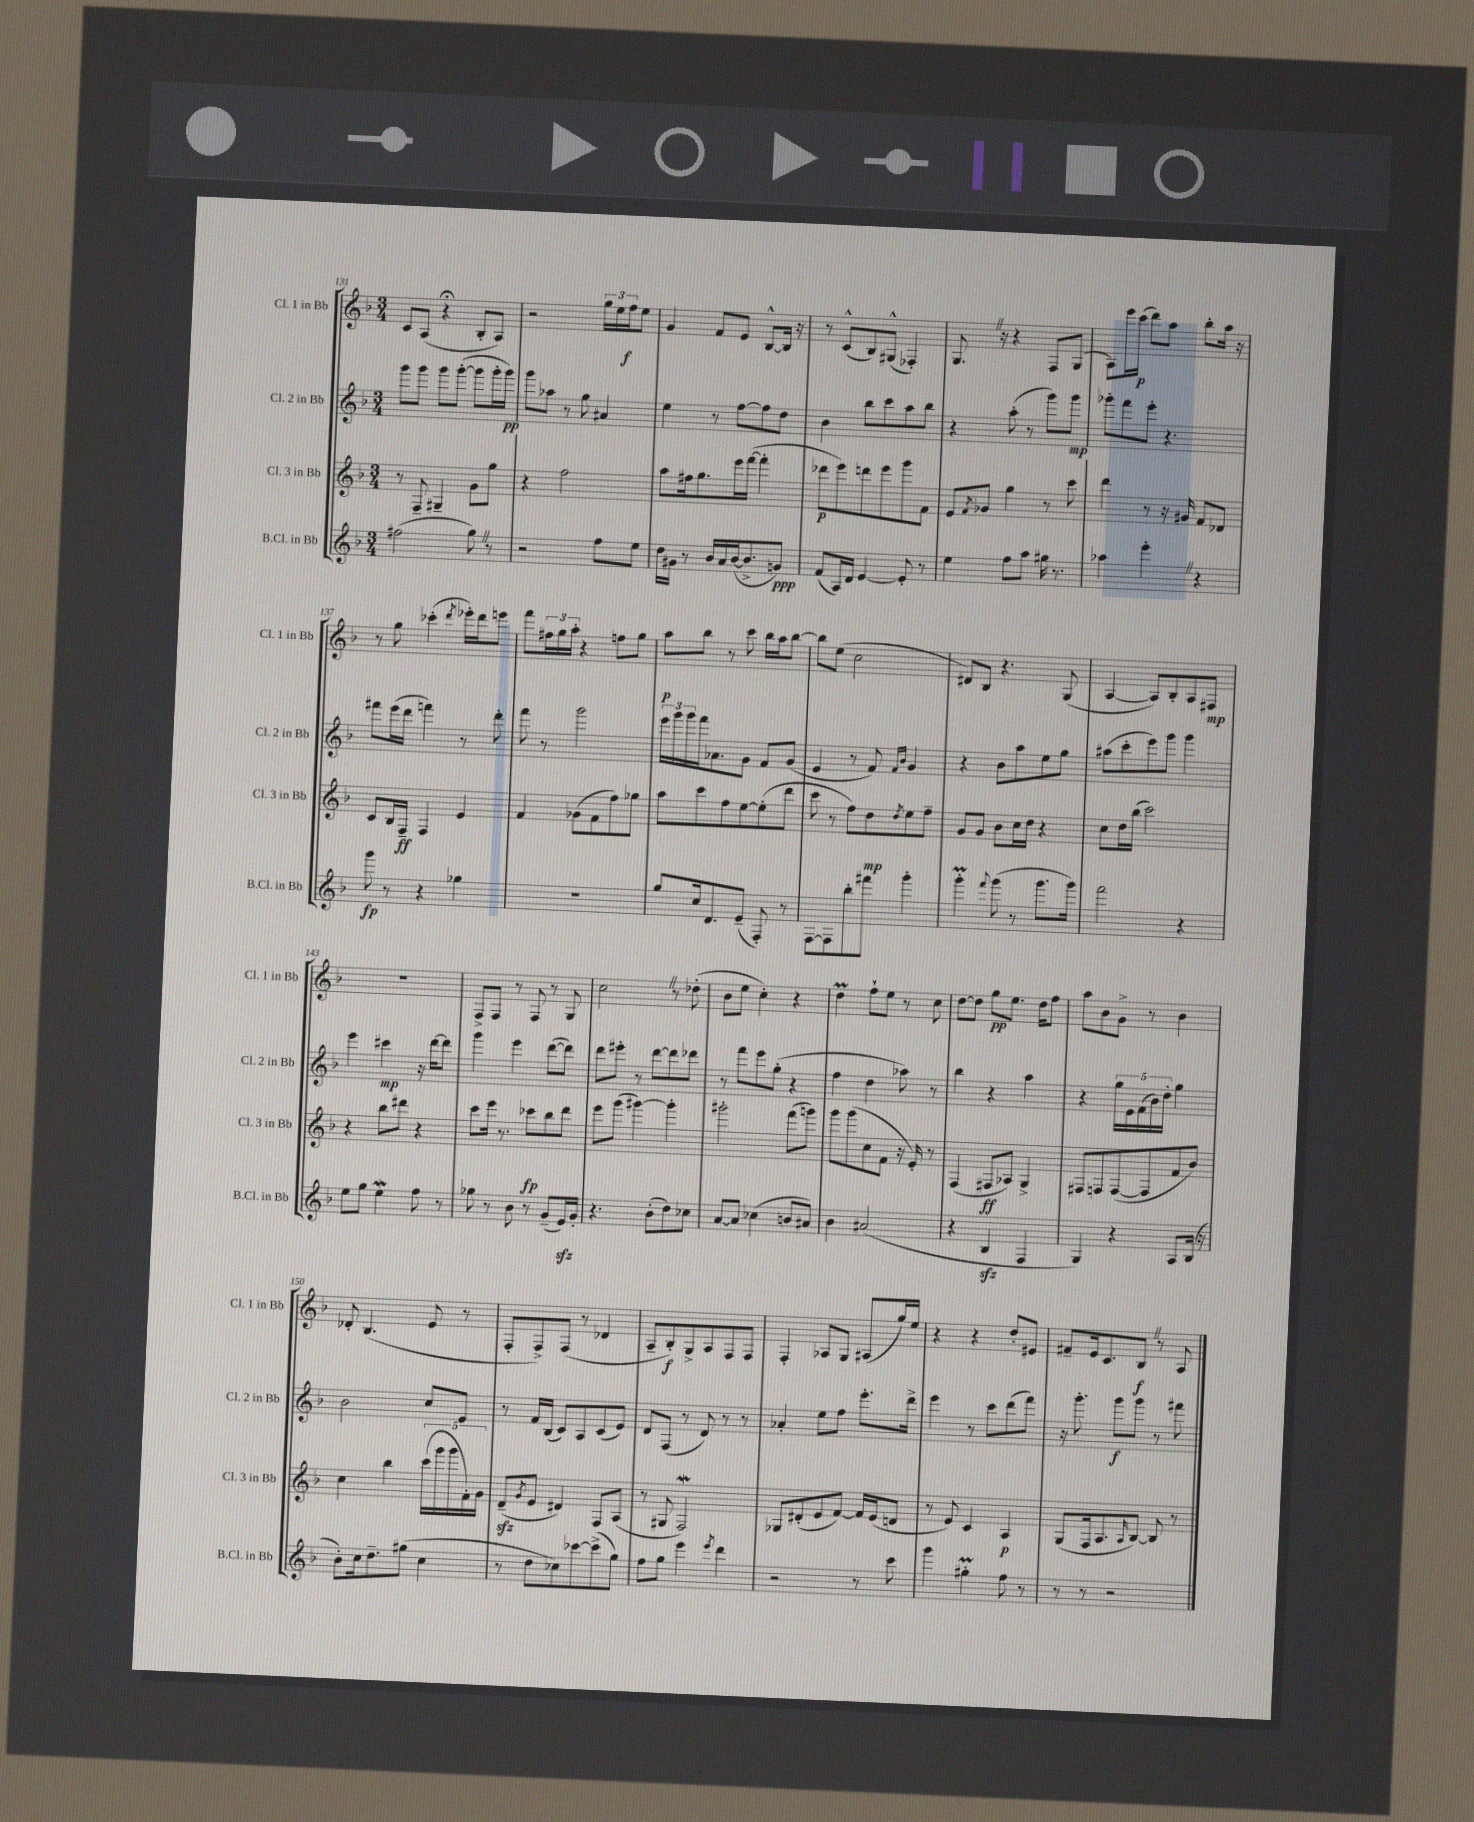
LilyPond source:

<<
\new StaffGroup <<
\new Staff = "s0" \with { instrumentName = "Cl. 1 in Bb" shortInstrumentName = "Cl. 1 in Bb" } {
    \clef treble \key f \major \numericTimeSignature \time 3/4
    c'8 a8( r4\fermata bes8-. a8) |
    r2 \tuplet 3/2 { g''16 e''16 f''16\f } e''8 |
    g'4 f'8 e'8 bes8~-^ bes16 r16 |
    r8 c'8-^( bes8) gis8-^( fes4-.) |
    g8. \once \override BreathingSign.text = \markup { \musicglyph "scripts.caesura.straight" } \breathe r16 r4 f8 g8( |
    a8) e'''16 c'''16\p( d'''8) a''8 bes''8-. a''16 r16 |
    r8 g''8 ces'''4-.( \acciaccatura { d'''8 } ees'''16-.) d'''16 e'''8 |
    f'''8 \tuplet 3/2 { fis''16 g''16 a''16-. } r4 f''8 g''8 |
    a''8\p bes''8 r8 c'''8 bes''16 a''16 bes''8~ |
    bes''8 e''8( c''2 |
    dis'8) bes8 r4. g8( |
    a4~ a8) bes8-. a8 fis8\mp |
    R2. |
    f8-> f8 r8 f8 r8 g8 |
    c''2 \once \override BreathingSign.text = \markup { \musicglyph "scripts.caesura.straight" } \breathe r8 des''8-.( |
    bes'8 e''8 c''4-.) r4 |
    d''4\prall f''8-! e''8 r8 c''8 |
    d''8~ d''8 g''8\pp e''8. d''16 f''8 |
    a''8 bes'8 g'8-> r8 bes'4 |
    des'8-. bes4.( e'8 r8 |
    f8-. f8->) f8( r8 des'4 |
    a8-- bes8-.\f) g8-> a8 f8 f8 |
    f4-. aes8 g8 ais8( g''16) e''16 |
    r4 r4 d''8-. eis'8 |
    fis'8-- e'16 c'8. bes8\f \once \override BreathingSign.text = \markup { \musicglyph "scripts.caesura.straight" } \breathe r8 a8 \bar "|." |
}
\new Staff = "s1" \with { instrumentName = "Cl. 2 in Bb" shortInstrumentName = "Cl. 2 in Bb" } {
    \clef treble \key f \major \numericTimeSignature \time 3/4
    g'''8 g'''8 g'''8 g'''8~-.( g'''8 g'''16-. g'''16\pp) |
    g'''8 aes''8 r8 g''8 ais'4 |
    e''4 r8 f''8~ f''8 d''8 |
    bes'4 bes''8 c'''8 a''8 bes''8 |
    r4 a''8-.( r8 g'''8) g'''8\mp |
    ges'''8-. f'''8 e'''8-. r4. |
    fis'''8 e'''16( d'''16 f'''4) r8 d'''8-. |
    f'''8 r8 g'''2 |
    \tuplet 3/2 { e'''16 g'''16 g'''16 } f'''16 aes'8. g'8 f'8 g'8( |
    e'4 r8 f'8) \grace { f'16 bes'16 } g'4 |
    r4 bes'8 a''8 e''8 g''8 |
    ais''8( c'''8-. e'''8) g'''8 g'''4 |
    e'''4 cis'''4\mp r16 d'''16~ d'''8 |
    g'''4 e'''4 d'''8~( d'''8) |
    d'''8 eis'''8-. r8 d'''8~ d'''8 des'''8 |
    r8 f'''8 e'''8 g''8-.( r4 |
    f''4 d''4 aes''8) r8 |
    bes''4 r4 a''4 |
    r4 \tuplet 5/4 { g''16 e'16 f'16( bes'16) d''16-. } g''4 |
    bes'2 c''8 e'8 |
    r8 f'16 bes16( c'8) a8 c'8( e'8) |
    d'8 f8( r8 d'8) r8 r8 |
    aes'4-. e''8 f''8 e'''8.-. d'''16-> |
    e'''4 r8 c'''8 d'''8( f'''8) |
    r16 g'''8.-. g'''8\f g'''8 r8 fis'''8 \bar "|." |
}
\new Staff = "s2" \with { instrumentName = "Cl. 3 in Bb" shortInstrumentName = "Cl. 3 in Bb" } {
    \clef treble \key f \major \numericTimeSignature \time 3/4
    r8 f8-- gis4-- g'8 g''8 |
    r4 f''2 |
    a''8 fis''16 g''8. e'''16 f'''16~( f'''4-. |
    des'''8\p e'''8) d'''8 e'''8 g'''8 f'8 |
    e'8 \acciaccatura { f'8 } ges'8 g''4 r8 c'''8 |
    d'''4 r8 r16 gis'16 f'8 des'8 |
    c'8 bes16 f16--\ff f4 e'4 |
    f'4 ges'8( f'8 f''8) ges''8 |
    a''8 c'''8 f''8 e''8~ e''8-.( d'''8 |
    c'''8 r8 f''8) d''8\mp \acciaccatura { d''8 } e''8 f''8-- |
    g'8 g'8 bes'8 c''16 d''16 r4 |
    c''8 d''16 bes''16( c'''2) |
    r4 bes''8 dis'''8 r4 |
    c'''8 e'''16 r8. ces'''8\fp bes''8 d'''8 |
    e'''8 g'''8( gis'''4~) gis'''4-. |
    gis'''2-. f'''8( g'''8) |
    g'''8 g'''8( c''8 f'8 r16 e'16-.) r8 |
    f4( fis8\ff aes8) g4-> |
    fis8 f8 f8~( f8 f'8 bes'8) |
    c''4 bes''4 \tuplet 5/4 { c'''16( g'''16 g'''16 f'16-.) g'16 } |
    d'8--\sfz( \acciaccatura { g'8 } e'8 dis'4) f8 a8( |
    r8 gis8 f2\mordent) |
    ges8 dis'8-.( e'8 f'8~) f'16 e'16( d'8 |
    r8 e'8) c'4 a4\p |
    g8( f16 a8. \grace { a16 } bes8~) bes8 r8 \bar "|." |
}
\new Staff = "s3" \with { instrumentName = "B.Cl. in Bb" shortInstrumentName = "B.Cl. in Bb" } {
    \clef treble \key f \major \numericTimeSignature \time 3/4
    fis''2( g''8) \once \override BreathingSign.text = \markup { \musicglyph "scripts.caesura.straight" } \breathe r8 |
    r2 f''8 e''8 |
    d''16 gis'16 r8 bes'16 a'16 bes'16~( bes'8.-> g'8\ppp) |
    f'8( a16) d'16 e'4~ e'8-. r8 |
    e''4 f''8 a''8 gis''16 r8. |
    aes''4 e'''4-. \once \override BreathingSign.text = \markup { \musicglyph "scripts.caesura.straight" } \breathe r4 |
    g'''8\fp r8 r4 ges''4 |
    R2. |
    g''8 c''16 d'8. e'8--( f8-.) r8 |
    f8~ f8 bes''8-. fis'''8 g'''4-. |
    g'''4-.\prall \appoggiatura { f'''8 } g'''8( r8 g'''8. g'''16) |
    f'''2 r4 |
    e''8 g''8 e''4\mordent f''8 r8 |
    ges''8 r8 bes'8 r8 g'8--( e'16\sfz) g'16-. |
    r4. bes'8-.( d''8) ces''8 |
    a'8~ a'8 ces''4( b'8 ais'8) |
    bes'4 ais'2( |
    r4 bes4\sfz f4 |
    g4) r4 a8 bes16( r16 |
    bes'8-.) c''16 d''8.-- gis''8( c''4 |
    r8 d''8 ces''8) ces'''8~ ces'''8->( g''8) |
    f''8 g''8 e'''4 \acciaccatura { e'''8 } d'''4 |
    r2 r8 c'''8 |
    g'''4 gis''4-.\prall f''8 r8 |
    r8 r8 r2 \bar "|." |
}
>>
>>
\layout { \context { \Score currentBarNumber = #131 } }
